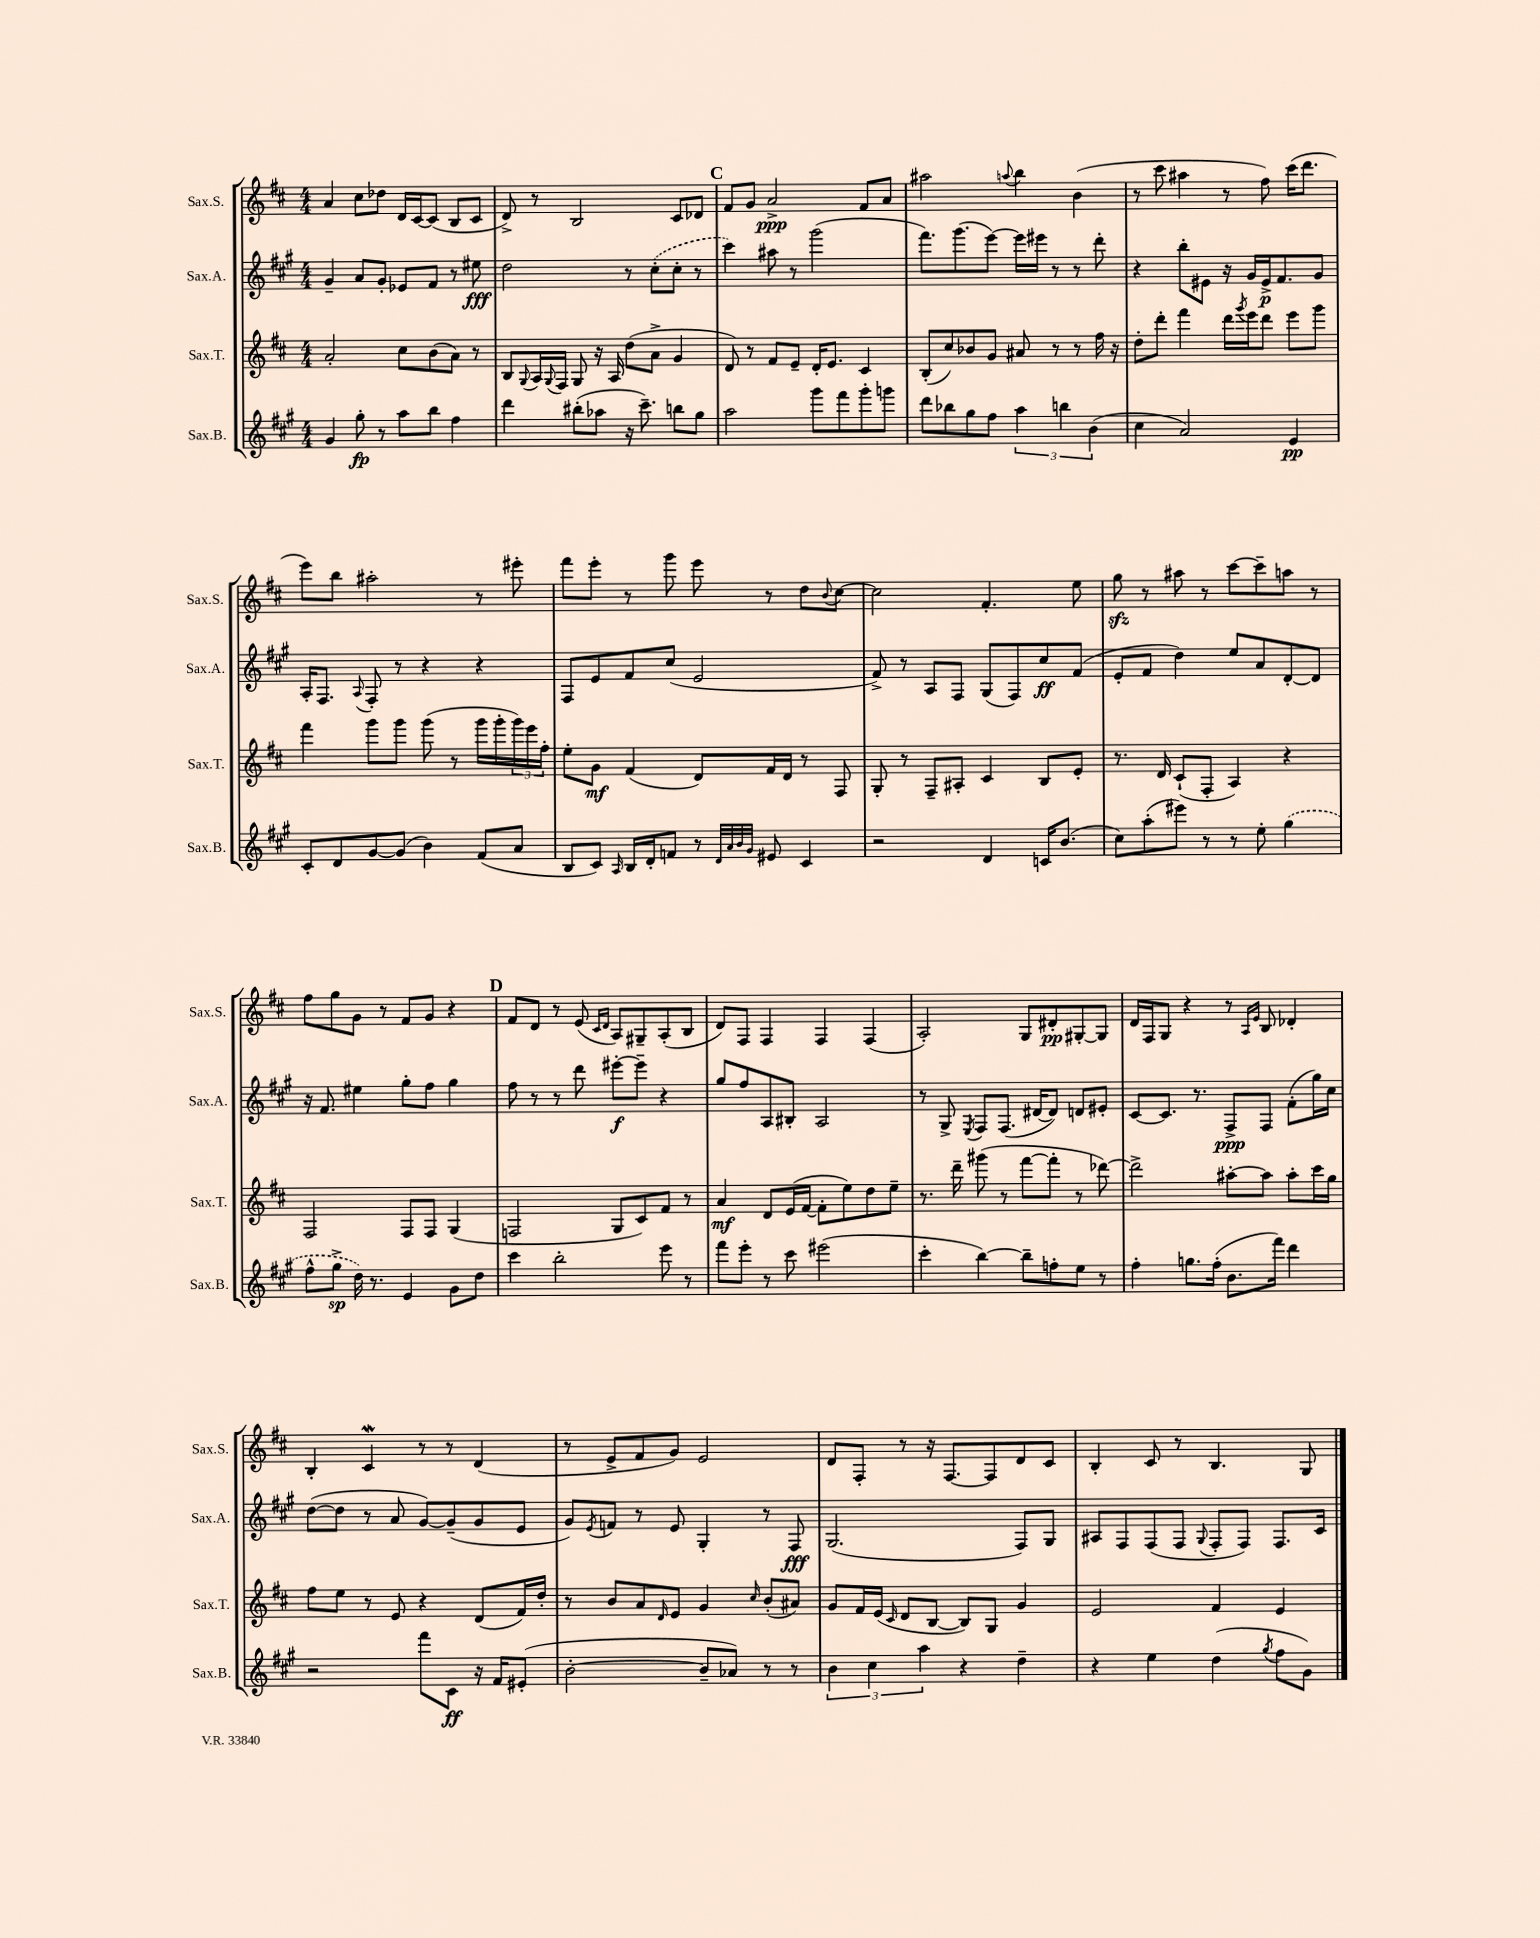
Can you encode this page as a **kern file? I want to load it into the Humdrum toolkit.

**kern	**kern	**kern	**kern
*staff4	*staff3	*staff2	*staff1
*clefG2	*clefG2	*clefG2	*clefG2
*k[f#c#g#]	*k[f#c#]	*k[f#c#g#]	*k[f#c#]
*M4/4	*M4/4	*M4/4	*M4/4
4g#	2a'	4g#~	4a
8gg#'	.	8a	8cc#
8r	.	8g#'	8dd-
8aa	8cc#	8e-	16d
.	.	.	[16c#
8bb	(8b	8f#	(8c#]
4ff#	8a)	8r	8B
.	8r	8ee#	8c#
=	=	=	=
4ddd	8B	2dd	8d^)
.	8qqG	.	.
.	16A	.	8r
.	8qqG	.	.
.	16F#	.	.
(8bb#'	8G	.	2B
8aa-	16r	.	.
.	16A	.	.
16r	(8dd	8r	.
8.ccc#~)	.	.	.
.	8a^	(8cc#'	.
8bb	4g	8cc#'	8c#
8gg#	.	8r	8d-
=	=	=	=
2aa	8d)	4ccc#)	8f#
.	8r	.	8g
.	8f#	8aa#	2a^
.	8e~	8r	.
8ggg#	16d'	(2ggg#	.
.	8.e	.	.
8fff#	.	.	.
8ggg#'	4c#	.	8f#
8ggg	.	.	8a
=	=	=	=
8ddd	(8B'	8.fff#)	2aa#
8bb-	8cc#)	.	.
.	.	(8.ggg#	.
8gg#	8b-	.	.
8ff#	8g	[8eee)	.
.	.	.	8qqaa
6aa	8a#	16eee]	4bb
.	.	16eee#	.
.	8r	8r	.
6bb	.	.	.
.	8r	8r	(4b
(6b	.	.	.
.	16ff#	8ddd'	.
.	16r	.	.
=	=	=	=
4cc#	8dd'	4r	8r
.	8ddd'	.	8ccc#
2a)	4fff#	8bb'	4aa#
.	.	8e#	.
.	16ddd	16r	8r
.	8qggg	.	.
.	16eee	16g#	.
.	8ddd	16e#^	8ff#)
.	.	8.f#	.
4e	8eee	.	(16ccc#
.	.	.	8.ddd
.	8ggg	8g#	.
=	=	=	=
8c#'	4fff#	16A'	8eee)
.	.	8.F#	.
8d	.	.	8bb
.	.	8qqA	.
[8g#	8ggg	8F#'	2aa#'
(8g#]	8ggg	8r	.
4b)	(8ggg	4r	.
.	8r	.	.
(8f#	16ggg	4r	8r
.	16ggg'	.	.
8a	24ggg)	.	8eee#'
.	24eee	.	.
.	24ff#'	.	.
=	=	=	=
8B	8ee'	8F#	8fff#
8c#)	8g	8e	8eee'
16qqA	.	.	.
16B	(4f#	8f#	8r
16d'	.	.	.
8f	.	(8cc#	8ggg
8r	8d)	2e	8eee
32qqd	.	.	.
32qqa	.	.	.
32qqb	.	.	.
32qqg#	.	.	.
8e#	16f#	.	8r
.	16d	.	.
4c#	8r	.	8dd
.	.	.	8qqb
.	8F#	.	[8cc#
=	=	=	=
2r	8G'	8f#^)	2cc#]
.	8r	8r	.
.	8F#~	8A	.
.	8A#'	8F#	.
4d	4c#	(8G#	4.f#'
.	.	8F#)	.
16c	8B	8cc#	.
(8.b	.	.	.
.	8e'	(8f#	8ee
=	=	=	=
8cc#)	8.r	8e'	8gg
(8aa'	.	8f#	8r
.	16d	.	.
8eee#)	(8c#`	4dd)	8aa#
8r	8F#'	.	8r
8r	4A)	8ee	[8ccc#
8ee'	.	8a	8ccc#~]
(4gg#	4r	[8d'	8aa
.	.	8d]	8r
=	=	=	=
8ff#^^	2F#	16r	8ff#
.	.	8.f#	.
8gg#^	.	.	8gg
16dd)	.	4ee#	8g
8.r	.	.	.
.	.	.	8r
4e	8F#	8gg#'	8f#
.	8F#	8ff#	8g
8g#	(4G	4gg#	4r
8dd	.	.	.
=	=	=	=
4ccc#	2F	8ff#	8f#
.	.	8r	8d
2bb'	.	8r	8r
.	.	8ddd	(8e
.	.	.	16qqc#
.	.	.	16qqd
.	8G	[8eee#'	8A)
.	8c#)	8eee#~]	8G#~
8eee	8f#	4r	(8A'
8r	8r	.	8B
=	=	=	=
8fff#	4a	8gg#	8d)
8eee'	.	8ff#	8F#
8r	8d	8A	4F#
8ccc#	(16e	8B#'	.
.	[16f#	.	.
(2eee#	8f#']	2A	4F#
.	8ee)	.	.
.	8dd	.	(4F#
.	8ee~	.	.
=	=	=	=
4ccc#'	8.r	8r	2A')
.	.	8G#^	.
.	16ddd~	.	.
.	.	8qE	.
[4bb)	(8ggg#	8F#	.
.	8r	(8.F#	.
8bb~]	[8fff#	.	8G
.	.	[16d#	.
8ff'	8fff#']	8d#])	8d#'
8ee	8r	8d	[8G#'
8r	[8ddd-)	8e#'	8G#]
=	=	=	=
4ff#'	2ddd-^]	[8c#	16d
.	.	.	16F#
.	.	8.c#]	8G
8.gg	.	.	4r
.	.	8.r	.
(16ff#'	.	.	.
8.b	[8aa#'	8F#^	8r
.	.	.	16qqA
.	.	.	16qqe
.	8aa#]	8F#	8B
16fff#)	.	.	.
4ddd	8aa#'	(8f#'	4d-'
.	16ccc#	16gg#)	.
.	16gg	16cc#	.
=	=	=	=
2r	8ff#	([8dd	4B'
.	8ee	8dd]	.
.	8r	8r	4c#
.	8e	8a	.
8fff#	4r	[8g#)	8r
8c#	.	(8g#~]	8r
16r	(8d	8g#	(4d
16f#	.	.	.
(8e#'	16f#)	8e	.
.	16dd'	.	.
=	=	=	=
[2b'	8r	8g#)	8r
.	.	8qe	.
.	8b	8f	8e^
.	8a	8r	8f#
.	16qqd	.	.
.	8e	8e	8g)
8b~]	4g	4G#'	2e
8a-)	.	.	.
.	16qqcc#	.	.
8r	(8b'	8r	.
8r	8a#)	8F#	.
=	=	=	=
6b	8g	(2.G#	8d
.	16f#	.	8F#'
6cc#	.	.	.
.	(16e	.	.
.	16qqc#	.	.
.	8d	.	8r
6aa	.	.	.
.	[8B	.	16r
.	.	.	[8.F#
4r	8B])	.	.
.	8G	.	8F#]
4dd~	4g	8F#)	8d
.	.	8G#	8c#
=	=	=	=
4r	2e	8A#	4B'
.	.	8F#	.
4ee	.	(8F#	8c#
.	.	8F#	8r
.	.	8qqG#	.
(4dd	4f#	8F#'	4.B
.	.	8F#)	.
8qgg#	.	.	.
8ff#	4e	8.F#	.
8g#)	.	.	8G
.	.	16c#	.
==	==	==	==
*-	*-	*-	*-
